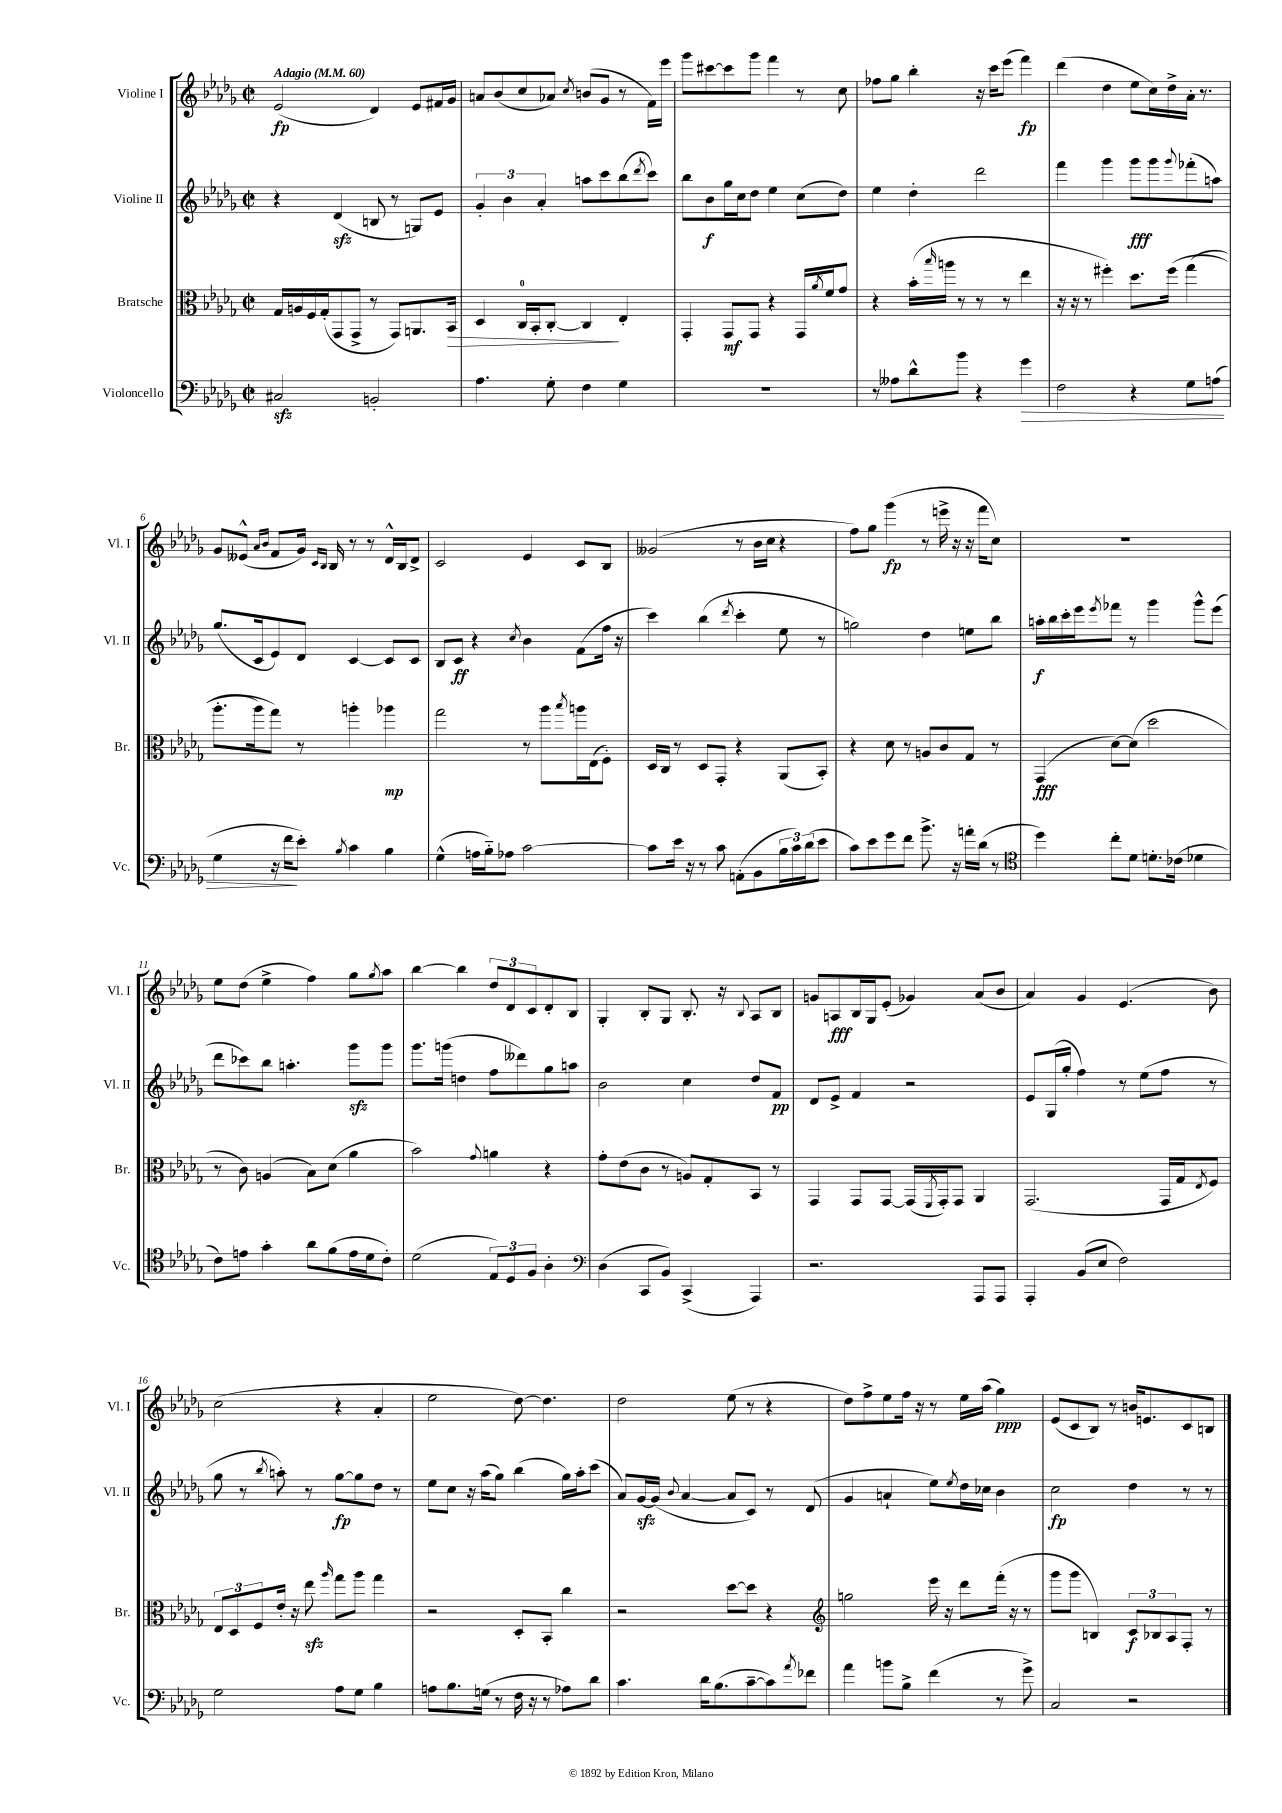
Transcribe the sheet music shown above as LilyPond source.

<<
\new StaffGroup <<
\new Staff = "s0" \with { instrumentName = "Violine I" shortInstrumentName = "Vl. I" } {
    \clef treble \key des \major \defaultTimeSignature \time 2/2 \tempo "Adagio" 4 = 60
    ees'2\fp( des'4) ees'8 fis'16 ges'16 |
    a'8 bes'8( c''8 aes'8) \acciaccatura { c''8 } b'8( ges'8 r8 f'16) ees'''16 |
    ges'''8 cis'''8~ cis'''8 ges'''8 f'''4 r8 c''8 |
    fes''8 ges''8 bes''4-. r16 c'''16 ees'''8( f'''4\fp) |
    des'''4( des''4 ees''8 c''16) des''16-> aes'16-. r8. |
    ges'8 eeses'8-^( \grace { aes'16 bes'16 } f'8 ges'16) \grace { c'16 bes16 } bes16 r8 r8 des'16-^ bes16 des'8-> |
    c'2 ees'4 c'8 bes8 |
    geses'2( r8 bes'16 c''16 r4 |
    f''8) ges''8 ges'''4\fp( r8 e'''16-> r16 r16 f'''16 c''8) |
    R1 |
    ees''8 des''8( ees''4-> f''4) ges''8 \acciaccatura { ges''8 } aes''8 |
    bes''4~ bes''4 \tuplet 3/2 { des''8 des'8 c'8 } des'8-. bes8 |
    ges4-. bes8-. ges8 bes8.-. r16 \appoggiatura { bes8 } aes8 bes8 |
    g'8 a8\fff bes16 ges16 ees'8-.( ges'4) aes'8( bes'8 |
    aes'4) ges'4 ees'4.( bes'8) |
    c''2( r4 aes'4-. |
    ees''2 des''8~) des''4. |
    des''2 ees''8( r8 r4 |
    des''8) f''8-> ees''8 f''16 r16 r8 ees''16 aes''16( ges''4\ppp) |
    ees'8( c'8 bes8) r8 b'16 e'8. c'8 b8 \bar "|." |
}
\new Staff = "s1" \with { instrumentName = "Violine II" shortInstrumentName = "Vl. II" } {
    \clef treble \key des \major \defaultTimeSignature \time 2/2
    r4 des'4\sfz( b8 r8 g8) ees'8 |
    \tuplet 3/2 { ges'4-. bes'4 aes'4-. } a''8 c'''8 bes''8( \acciaccatura { des'''8 } c'''8) |
    bes''8 bes'8\f ges''16 c''16 des''8 ees''4 c''8( des''8) |
    ees''4 des''4-. des'''2 |
    f'''4 ges'''4 ges'''8\fff ges'''8 \appoggiatura { ges'''8 } fes'''8-.( a''8) |
    ges''8.( c'16 ees'8) des'8 c'4~ c'8 c'8 |
    bes8 c'8\ff r4 \acciaccatura { c''8 } bes'4 f'8( f''16 r16 |
    c'''4) bes''4( \acciaccatura { des'''8 } c'''4-. ees''8 r8 |
    g''2) des''4 e''8 bes''8 |
    a''16-.\f bes''16 c'''16-. ees'''16 \acciaccatura { ees'''8 } fes'''8 r8 ges'''4 ges'''8-^ ees'''8( |
    des'''8 ces'''8) bes''8 a''4.-. ges'''8\sfz ges'''8 |
    ges'''8. g'''16( d''4 f''8 deses'''8) ges''8 a''8 |
    bes'2 c''4 des''8 f'8\pp |
    des'8 ees'8-> f'4 r2 |
    ees'8 ges16( ges''16-. f''4) r8 ees''8( f''8 r8 |
    ges''8 r8 \acciaccatura { bes''8 } a''8-.) r8 ges''8~\fp ges''8 des''8 r8 |
    ees''8 c''8 r16 aes''16( ges''8) bes''4( ges''16) aes''16-. c'''8( |
    aes'8) ges'16~\sfz ges'16( \appoggiatura { bes'8 } aes'4~ aes'8 c'8) r8 des'8( |
    ges'4 a'4-! ees''8) \acciaccatura { ees''8 } des''16 ces''16 bes'4 |
    c''2\fp des''4 r8 r8 \bar "|." |
}
\new Staff = "s2" \with { instrumentName = "Bratsche" shortInstrumentName = "Br." } {
    \clef alto \key des \major \defaultTimeSignature \time 2/2
    ges16 a16 f16 ges16-.( ges,8 ges,8-> r8 ges,8) a,8. bes,16\> |
    des4 c16-0 bes,16-. c8~-. c4\! ees4-. |
    ges,4-. ges,8\mf ges,8 r4 ges,16 \acciaccatura { aes'8 } f'16 ges'8 |
    r4 bes'16-.( \grace { bes''16 } a''16 r8 r8 r8 ees''4 |
    r16 r16 r8 fis''4-.) des''8. fis''16\( ges''4( |
    aes''8.-. aes''16) ges''8\) r8 a''4-. aes''4\mp |
    ges''2 r8 aes''8 \acciaccatura { bes''8 } a''16 ees16( f8-.) |
    des16 c16 r8 des8 ges,8-. r4 aes,8( bes,8-.) |
    r4 des'8 r8 a8 c'8 ges8 r8 |
    ges,4\fff( des'8~) des'8( des''2 |
    r8 c'8) a4( bes8) des'8( aes'4 |
    bes'2) \appoggiatura { ges'8 } a'4 r4 |
    ges'8-. ees'8( c'8 r8 a8) ges8-. bes,8 r8 |
    ges,4 ges,8 ges,8~ ges,16( \acciaccatura { f,8 } ges,16-.) ges,8 aes,4 |
    ges,2.( ges,16 ges16 \acciaccatura { ees8 } f8) |
    \tuplet 3/2 { ees8 des8 f8 } ees'16-. r16 ees''8\sfz \grace { aes''16 } ges''8 aes''8 ges''4 |
    r2 des8-. bes,8-. c''4 |
    r2 des''8~ des''8 r4 |
    \clef treble g''2 ees'''16 r16 des'''8 f'''16-.( r16 r8 |
    ges'''8 ges'''8 b4) \tuplet 3/2 { c'8\f bes8 aes8 } f8-. r8 \bar "|." |
}
\new Staff = "s3" \with { instrumentName = "Violoncello" shortInstrumentName = "Vc." } {
    \clef bass \key des \major \defaultTimeSignature \time 2/2
    cis2\sfz b,2-. |
    aes4. ges8-. f4 ges4 |
    R1 |
    r8 aeses8 des'8-^ bes'8 r4 ges'4\> |
    f2 r4 ges8 a8( |
    ges4 r16 f'16\! ees'8-.) \acciaccatura { bes8 } c'4 bes4 |
    ges4-^( a16 bes16-_) aes8 c'2~ |
    c'8 ees'16 r16 r8 c'8 a,8-.( bes,8 \tuplet 3/2 { bes16 c'16) des'16( } ees'8 |
    c'8) ees'8 ges'8 f'8 bes'8.-> r16 a'16-. des'16( r8 |
    \clef tenor des''4) c''8-. des'8 d'8.-. ces'16( des'4 |
    c'8) e'8 ges'4-. aes'8 f'8( e'16 des'16 c'8-.) |
    des'2( \tuplet 3/2 { ees8) des8 f8 } aes4-. |
    \clef bass des4( c,8 bes,8) c,4->( aes,,4) |
    r2. aes,,8 aes,,8 |
    aes,,4-. bes,8( ees8 f2) |
    ges2 aes8 ges8 bes4 |
    a8 bes8. g16( r8 f16 r16 r8 aes8) des'8 |
    c'4. des'16 bes8.( c'8~-- c'8) \acciaccatura { aes'8 } fes'8 |
    aes'4 b'8 bes8-> f'4( r8 ges'8->) |
    c2 r2 \bar "|." |
}
>>
>>
